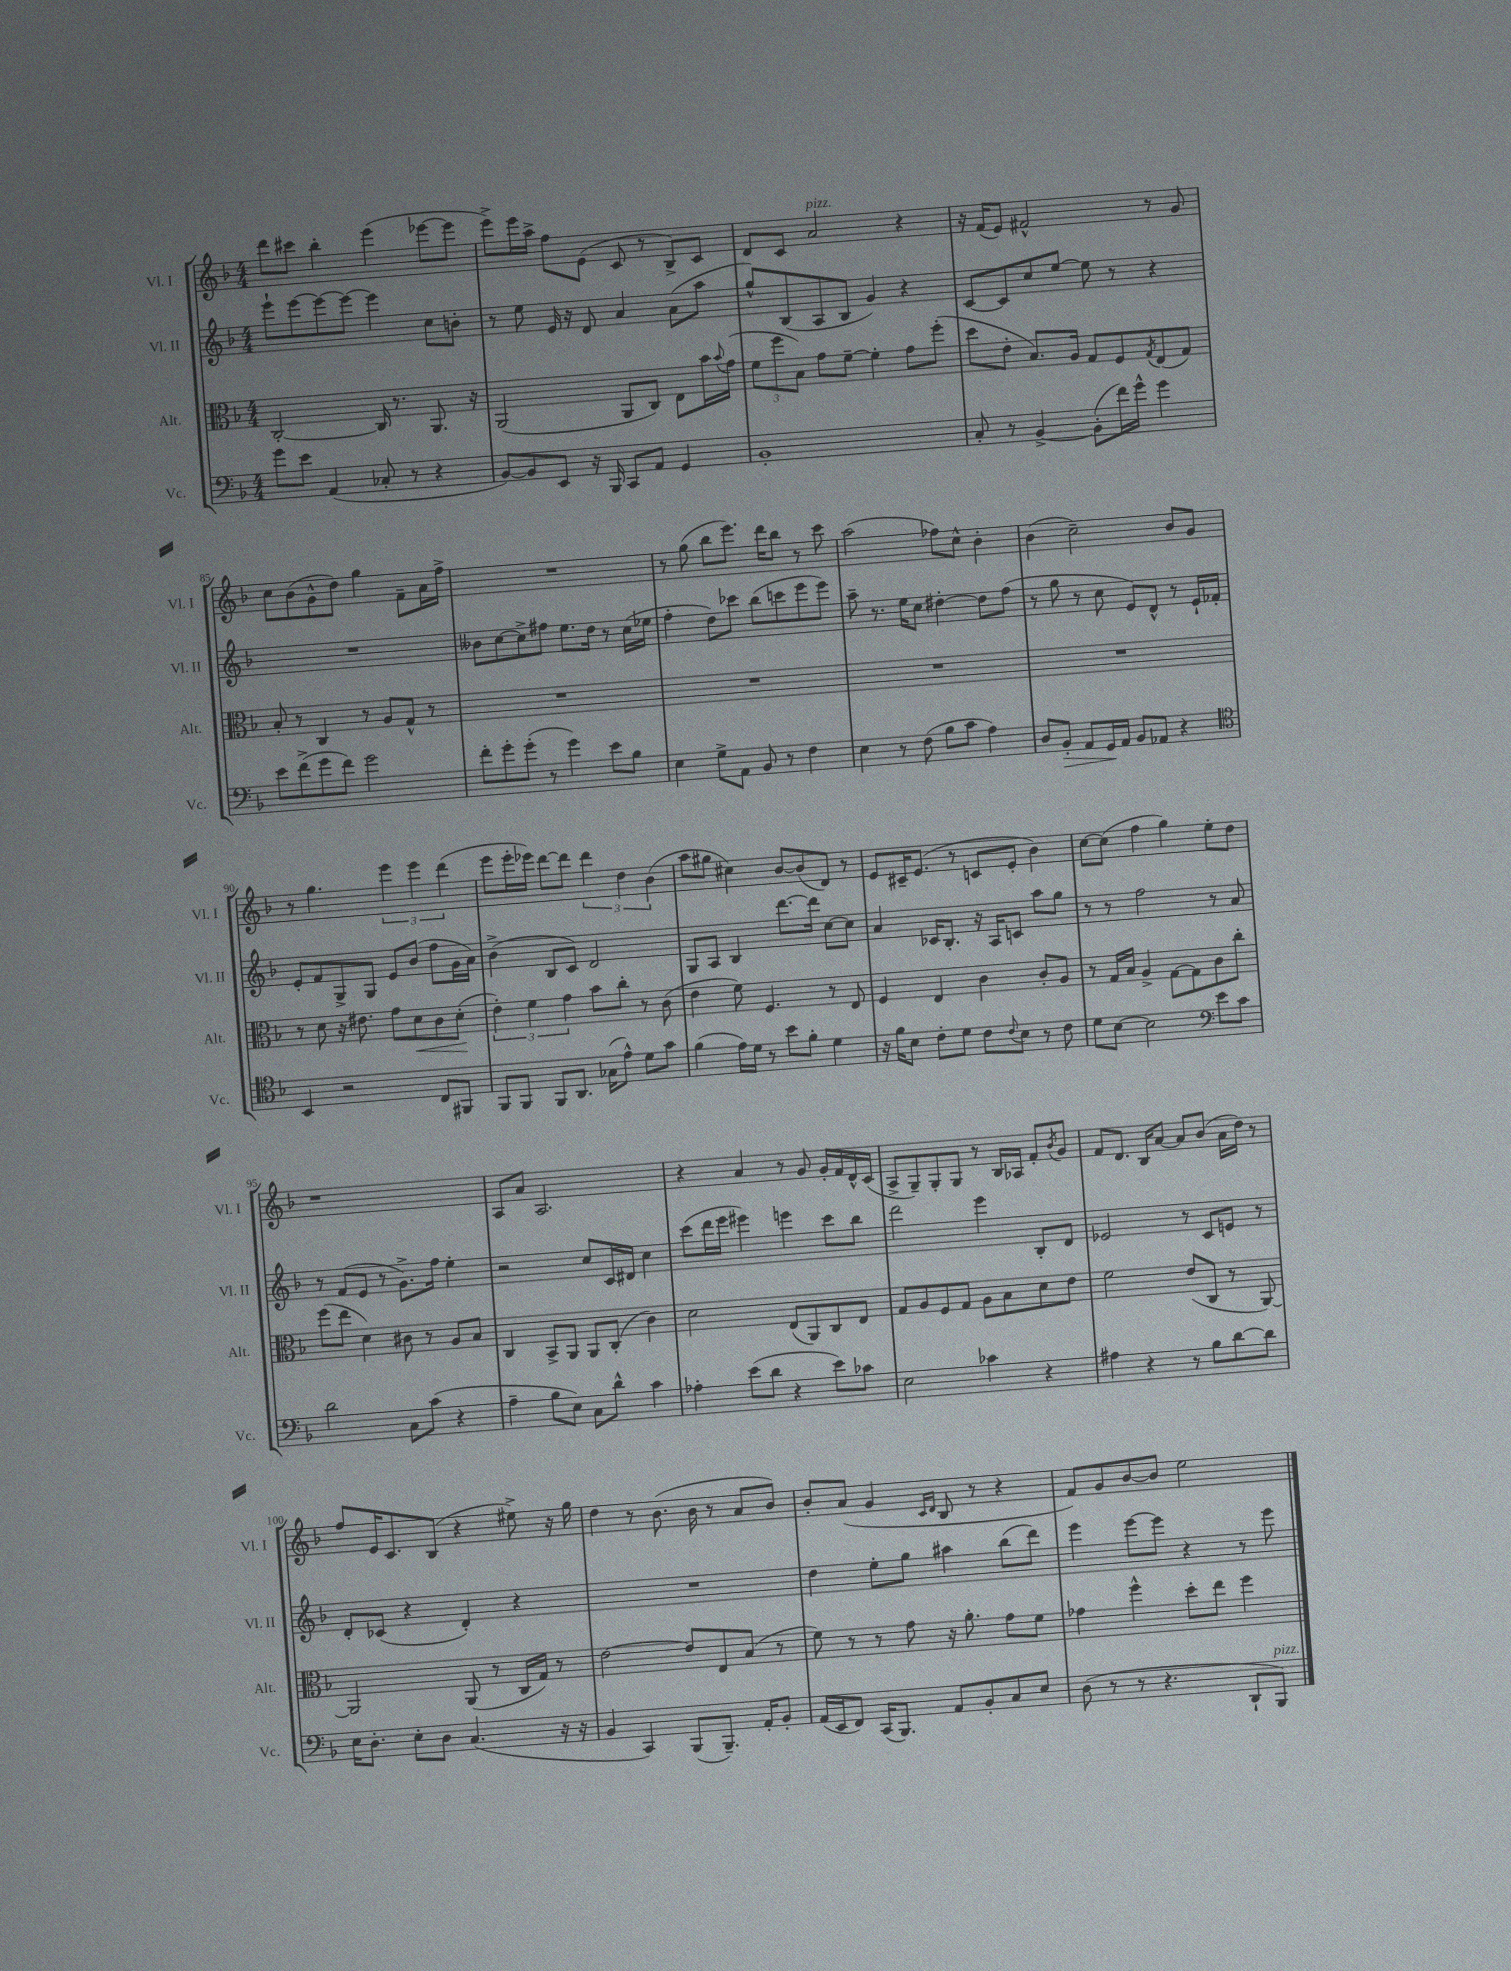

**kern	**dynam	**kern	**dynam	**kern	**kern
*part4	*part4	*part3	*part3	*part2	*part1
*staff4	*staff4	*staff3	*staff3	*staff2	*staff1
*I"Vc.	*	*I"Alt.	*	*I"Vl. II	*I"Vl. I
*I'Vc.	*	*I'Alt.	*	*I'Vl. II	*I'Vl. I
*clefF4	*	*clefC3	*	*clefG2	*clefG2
*k[b-]	*	*k[b-]	*	*k[b-]	*k[b-]
*M4/4	*	*M4/4	*	*M4/4	*M4/4
=81	=81	=81	=81	=81	=81
8g\L	.	[2C'/	.	8eee`\L	8ddd\L
8e\J	.	.	.	[8eee\	8ccc#X\J
(4AA/	.	.	.	8eee\_	4bb-'\
.	.	.	.	8eee\J_	.
8C-X'/	.	16C/]	.	4eee\]	(4eee\
.	.	8.r	.	.	.
8r	.	.	.	.	.
4r	.	8.AA/	.	8cc\L	[8eee-X\L
.	.	.	.	8bn'\J	8eee-\J]
.	.	16r	.	.	.
=82	=82	=82	=82	=82	=82
[8BB-/L)	.	(2AA/	.	8r	8eee^\L)
8BB-/]	.	.	.	8ee\	16eee\L
.	.	.	.	.	16aa^\JJ
8EE/J	.	.	.	16e/	8ff\L
.	.	.	.	16r	.
16r	.	.	.	8d/	(8e\J
16BBB-/	.	.	.	.	.
8CC/L	.	8AA/L	.	4a/	8c/
8AA/J	.	8C/J)	.	.	8r
4GG/	.	8E\L	.	(8a\L	8B-^/L)
.	.	16b-\L	.	8aa\J	8c/J
.	.	8qqb-/	.	.	.
.	.	(16g\JJ	.	.	.
=83	=83	=83	=83	=83	=83
1BB-'	.	12f\L	.	8gg^^/L)	8d/L
.	.	12ff\	.	.	.
.	.	.	.	(8B-/	8c/J
.	.	12B-\J)	.	.	.
!	!	!	!	!	!LO:TX:a:i:t=pizz.
.	.	8g\L	.	8A/	2a/
.	.	[8f~\J	.	8B-/J	.
.	.	4f'\]	.	4g/)	.
.	.	8g\L	.	4r	4r
.	.	(8ff'\J	.	.	.
=84	=84	=84	=84	=84	=84
8C'/	.	8dd\L	.	[8c/L	16r
.	.	.	.	.	(16f/KL
8r	.	8e'\J	.	8c/]	8e/J)
[4BB-^/	.	8.B-/L)	.	8cc/	2f#X^^/
.	.	.	.	[8ee/J	.
.	.	16A/Jk	.	.	.
(8BB-'\L]	.	8G/L	.	8ee\]	.
16f\L)	.	8F/	.	8r	.
16g^^\JJ	.	.	.	.	.
.	.	8qG/	.	.	.
4g\	.	(8E/	.	4r	8r
.	.	8G/J)	.	.	8g/
!!LO:LB:g=z
=85	=85	=85	=85	=85	=85
8e\L	.	8B-'/	.	1r	8cc\L
(8f^\	.	8r	.	.	(8b-\
8g\	.	4C/	.	.	8g^^\
8f\J)	.	.	.	.	8dd\J)
2g\	.	8r	.	.	4gg\
.	.	8A/L	.	.	.
.	.	8G^^/J	.	.	8f~\L
.	.	8r	.	.	16a\L
.	.	.	.	.	16ff^\JJ
=86	=86	=86	=86	=86	=86
8f'\L	.	1r	.	8b--X\L	1r
8g'\	.	.	.	[8cc\	.
(8g'\J	.	.	.	8cc^\]	.
8r	.	.	.	8ff#X\J	.
4g\)	.	.	.	8.ee\L	.
.	.	.	.	16dd\Jk	.
8e\L	.	.	.	8r	.
8B-\J	.	.	.	(16cc\LL	.
.	.	.	.	16ee-X\JJ	.
=87	=87	=87	=87	=87	=87
4E\	.	1r	.	4ff'\	8r
.	.	.	.	.	(8gg\
8G^\L	.	.	.	8dd\L)	8bb-\L
8AA\J	.	.	.	8ccc-X\J	8.eee\J)
8BB-/	.	.	.	(8bb-\L	.
.	.	.	.	.	16ddd\KL
8r	.	.	.	8cccn\	8bb-\J
4F\	.	.	.	8eee\	8r
.	.	.	.	8eee\J)	8ccc\
=88	=88	=88	=88	=88	=88
4E\	.	1r	.	8aa~\	(2aa\
.	.	.	.	8.r	.
8r	.	.	.	.	.
.	.	.	.	16ee\KL	.
(8F\	.	.	.	8cc\J	.
8B-\L	.	.	.	[4dd#X'\	8ff-X\L)
8c\J	.	.	.	.	8cc^^\J
4A\)	.	.	.	8dd#\L]	4b-'\
.	.	.	.	(8ff\J	.
=89	=89	=89	=89	=89	=89
8D/L	.	1r	.	8r	(4b-\
!	!LO:HP:b	!	!	!	!
8BB-'/J	>	.	.	8gg\	.
8AA/L	.	.	.	8r	2cc~\)
16GG/L	.	.	.	8cc\	.
16AA/JJ	]	.	.	.	.
8BB-/L	.	.	.	8e/L)	.
8AA-X/J	.	.	.	8d^^/J	.
4r	.	.	.	8r	8b-/L
.	.	.	.	16e`/LL	8g/J
.	.	.	.	16f-X'/JJ	.
!!LO:LB:g=z
=90	=90	=90	=90	=90	=90
*clefC4	*	*	*	*	*
4BB-/	.	8r	.	8e'/L	8r
.	.	8d\	.	8f/	4.gg\
2r	.	16r	.	8G^/	.
.	.	8.e#X\	.	.	.
.	.	.	.	8G/J	.
.	.	8g\L	.	8e/L	6eee\
!	!	!	!LO:HP:b	!	!
.	.	8d\	<	(8b-/J	.
.	.	.	.	.	6eee\
8C/L	.	8c\	.	8ff\L	.
.	.	.	.	.	(6ddd\
8FF#X/J	.	(8d'\J	.	16g\L	.
.	.	.	.	16a\JJ)	.
.	.	.	[	.	.
=91	=91	=91	=91	=91	=91
8FF/L	.	6e'\)	.	(4b-^\	8eee\L
8FF/J	.	.	.	.	16eee'\L
.	.	6f\	.	.	.
.	.	.	.	.	16eee-X\JJ)
8FF/L	.	.	.	8B-/L	[8ddd\L
.	.	6g\	.	.	.
8.AA/J	.	.	.	8c/J)	8ddd\J]
.	.	8b-\L	.	2d/	6ddd\
(16G-X\KL	.	.	.	.	.
8e^^\J)	.	8cc'\J	.	.	.
.	.	.	.	.	6dd\
8d\L	.	8r	.	.	.
.	.	.	.	.	(6b-\
8g\J	.	(8c\	.	.	.
=92	=92	=92	=92	=92	=92
(4f\	.	4e\	.	8G/L	8aa\L
.	.	.	.	8A/J	8gg#X\J
16e\LL)	.	8f\)	.	4B-/	4cc#X\)
16d\JJ	.	.	.	.	.
8r	.	4.F/	.	.	.
8b-\L	.	.	.	[8.ddd\L	[8b-/L
8f'\J	.	.	.	.	(8b-/]
.	.	.	.	16ddd\Jk]	.
4d\	.	8r	.	[8cc\L	8d/J)
.	.	8E/	.	8cc\J]	8r
=93	=93	=93	=93	=93	=93
16r	.	4F/	.	4a/	8e/L
16f\KL	.	.	.	.	.
8B-\J	.	.	.	.	16c#X~/K
.	.	.	.	.	(8.e/J
8c'\L	.	4E/	.	16c-X/KL	.
.	.	.	.	8.B-'/J	.
8d\J	.	.	.	.	8r
8c\L	.	4c\	.	16r	8cn/L
.	.	.	.	16A/KL	.
8qqc/	.	.	.	.	.
8B-\J	.	.	.	8cn/J	8e'/J
8r	.	8c'/L	.	8aa\L	4b-\)
8c\	.	8A/J	.	8gg\J	.
=94	=94	=94	=94	=94	=94
8d\L	.	8r	.	8r	[8cc\L
[8B-\J	.	16G/LL	.	8r	(8cc\J]
.	.	16B-/JJ	.	.	.
2B-\]	.	4A^/	.	2ff\	4ff\
.	.	[8G\L	.	.	4gg\)
.	.	8G\]	.	.	.
*clefF4	*	*	*	*	*
8e\L	.	8c\	.	8r	8ee'\L
8c\J	.	8cc'\J	.	8a/	8dd\J
!!LO:LB:g=z
=95	=95	=95	=95	=95	=95
2d\	.	(8ff\L	.	8r	1r
.	.	8ee\J	.	(8f/L	.
.	.	4d\)	.	8e/J	.
.	.	.	.	8r	.
8C\L	.	8c#X\	.	8.g^\L)	.
(8c\J	.	8r	.	.	.
.	.	.	.	16ff\Jk	.
4r	.	8A/L	.	4ee'\	.
.	.	8B-/J	.	.	.
=96	=96	=96	=96	=96	=96
4A~\	.	4C/	.	2r	8A/L
.	.	.	.	.	8a/J
8B-\L	.	8BB-^/L	.	.	2.A/
8E\J)	.	8AA/J	.	.	.
8C\L	.	8AA/L	.	8cc/L	.
8d^^\J	.	(8C'/J	.	16c/L	.
.	.	.	.	16d#X/JJ	.
4c\	.	4c\)	.	4cc\	.
=97	=97	=97	=97	=97	=97
4A-X'\	.	2d\	.	(8ccc\L	4r
.	.	.	.	16ddd\L	.
.	.	.	.	16eee\JJ	.
(8e\L	.	.	.	4eee#X\)	4a/
8d\J	.	.	.	.	.
4r	.	(8E/L	.	4eeen\	8r
.	.	8AA/)	.	.	8g/
8e\L)	.	8C/	.	8ccc\L	16g'/LL
.	.	.	.	.	16f/
8c-X\J	.	8E/J	.	8bb-\J	16d^^/
.	.	.	.	.	(16c/JJ
=98	=98	=98	=98	=98	=98
2E\	.	8G/L	.	2ddd\	8A^/L
.	.	8A/	.	.	8G~/)
.	.	8F/	.	.	8G'/
.	.	8G/J	.	.	8G/J
4c-X\	.	8A\L	.	4eee\	8r
.	.	8B-\	.	.	16B-/LL
.	.	.	.	.	16A-X/JJ
4r	.	8d\	.	8B-'/L	8f'/L
.	.	.	.	.	8qb-/
.	.	8e\J	.	8d/J	8g/J
=99	=99	=99	=99	=99	=99
4A#X\	.	2f\	.	2e-X/	8f/L
.	.	.	.	.	8.d/J
4r	.	.	.	.	.
.	.	.	.	.	16B-/KL
.	.	.	.	.	[8a/J
8r	.	(8e/L	.	8r	8a/L]
8B-\L	.	8C/J	.	8c/L	(8b-/J
[8d\	.	8r	.	8en/J	16a\LL
.	.	.	.	.	16dd\JJ)
8d\J]	.	[8AA/)	.	8r	8r
!!LO:LB:g=z
=100	=100	=100	=100	=100	=100
16E\KL	.	2AA/]	.	8d'/L	8ff/L
8.D'\J	.	.	.	.	.
.	.	.	.	(8c-X/J	16e/K
.	.	.	.	.	8.c/
8E'\L	.	.	.	4r	.
8D\J	.	.	.	.	(8B-/J
(4.C/	.	(8AA/	.	4d'/)	4r
.	.	8r	.	.	.
.	.	16C/LL	.	4r	8ee#X^\)
.	.	16G/JJ)	.	.	.
16r	.	8r	.	.	16r
16r	.	.	.	.	16gg\
=101	=101	=101	=101	=101	=101
4BB-/	.	[2e\	.	1r	4dd\
4CC/)	.	.	.	.	8r
.	.	.	.	.	(8.b-\
(8BBB-/L	.	8e/L]	.	.	.
.	.	.	.	.	16b-\
8.BBB-~/J)	.	8E/	.	.	8r
.	.	(8B-/J	.	.	8a/L
16AA'/KL	.	.	.	.	.
8BB-'/J	.	8r	.	.	8b-/J)
=102	=102	=102	=102	=102	=102
(16AA/LL	.	8f\)	.	4dd\	8b-'/L
16EE/J	.	.	.	.	.
8FF/J)	.	8r	.	.	(8a/J
(16CC/KL	.	8r	.	8ee'\L	4g/
8.BBB-/J)	.	.	.	.	.
.	.	8g\	.	8gg\J	.
.	.	.	.	.	16qqc/LL
.	.	.	.	.	16qqd/JJ
8AA/L	.	16r	.	4aa#X\	8B-/
.	.	8.a'\	.	.	.
8BB-'/	.	.	.	.	8r
8C/	.	8g\L	.	(8bb-\L	4r
8E/J	.	8f\J	.	8ddd\J)	.
=103	=103	=103	=103	=103	=103
(8D\	.	4g-X\	.	4eee\	8f/L)
8r	.	.	.	.	8g/
8r	.	4ff^^\	.	[8eee\L	[8b-/
4.r	.	.	.	8eee\J]	8b-/J]
.	.	8dd'\L	.	4r	2ee\
.	.	8ee\J	.	.	.
8DD`/L	.	4ff\	.	8r	.
!LO:TX:a:i:t=pizz.	!	!	!	!	!
8BBB-/J)	.	.	.	8eee\	.
==	==	==	==	==	==
*-	*-	*-	*-	*-	*-
